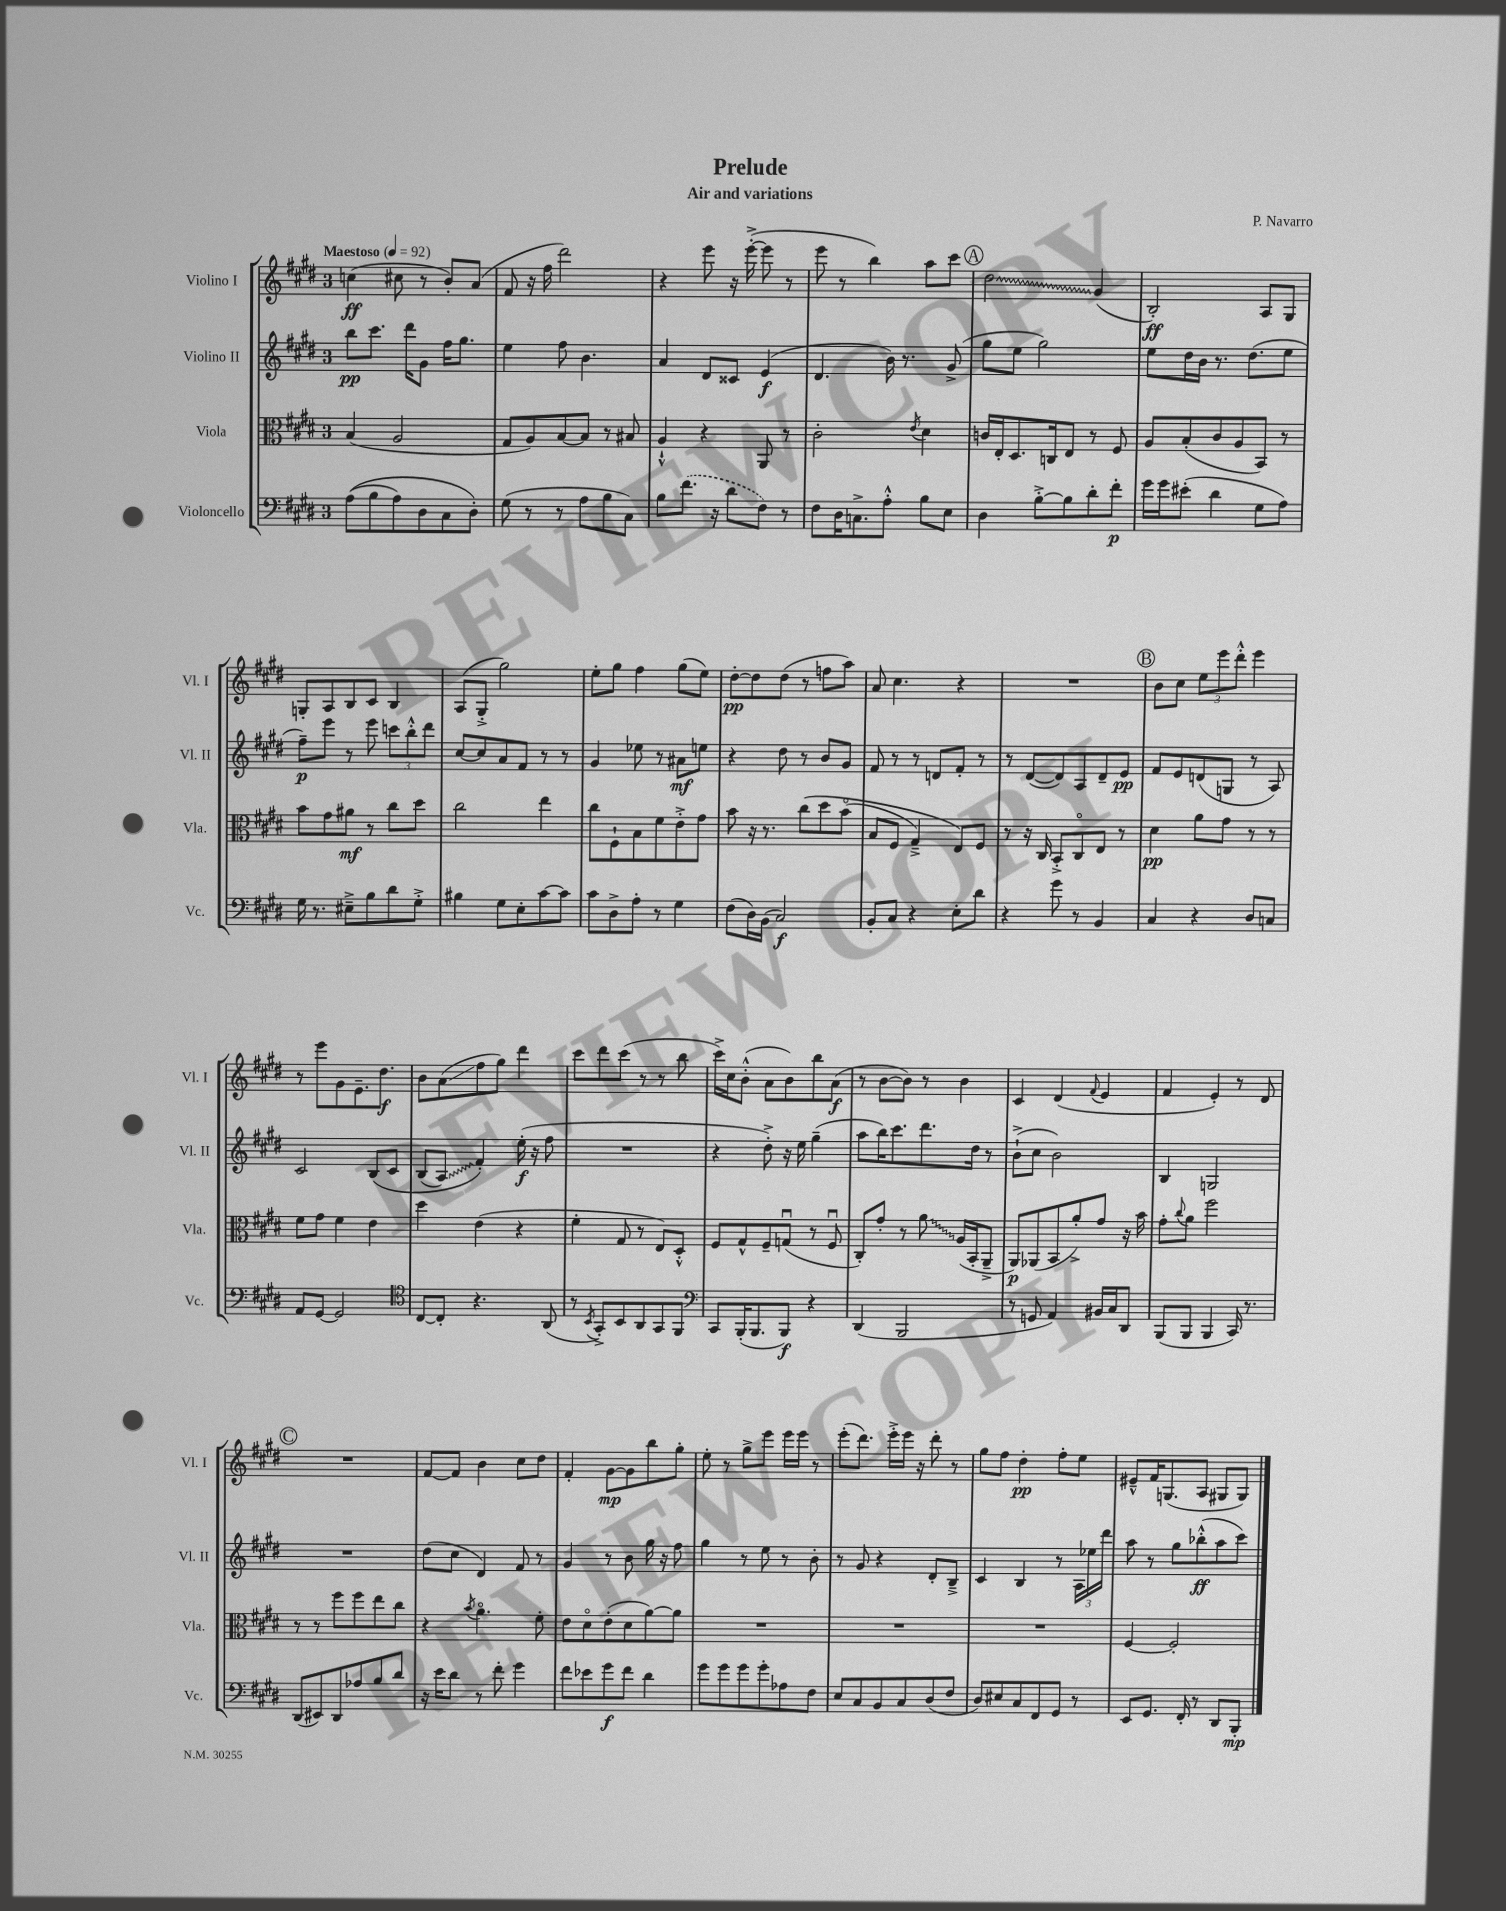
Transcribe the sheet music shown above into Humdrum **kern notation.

**kern	**kern	**kern	**kern
*staff4	*staff3	*staff2	*staff1
*clefF4	*clefC3	*clefG2	*clefG2
*k[f#c#g#d#]	*k[f#c#g#d#]	*k[f#c#g#d#]	*k[f#c#g#d#]
*M3/4	*M3/4	*M3/4	*M3/4
*MM92	*MM92	*MM92	*MM92
&((8A	(4B	8bb	(4cc
8B	.	8.ccc#	.
8A)	2A	.	8cc#
.	.	16ddd#	.
8D#	.	8g#	8r
8C#	.	16ff#	8b')
.	.	8.gg#	.
8D#'&)	.	.	(8a
=	=	=	=
(8G#	8G#	4ee	8f#
8r	8A)	.	16r
.	.	.	16ff#
8r	[8B	8ff#	2ddd#)
8A	8B]	4.b	.
8B	8r	.	.
8C#)	8B#	.	.
=	=	=	=
8B	4A`^^	4a	4r
(8.f#	.	.	.
.	4r	8d#	8eee
16r	.	.	.
8d#	.	8c##	16r
.	.	.	([16eee'^
8F#)	8AA	(4e	8eee]
8r	8r	.	8r
=	=	=	=
8F#	2c#'	4.d#	8eee
16D#	.	.	8r
8.C^	.	.	.
.	.	.	4bb)
8A'^^	.	16b)	.
.	.	8.r	.
.	8qe	.	.
8B	4d#	.	8aa
8E	.	(8g#^	8ccc#
=	=	=	=
4D#	16c	8gg#	2dd#
.	16E'	.	.
.	8.D#	8ee	.
[8B'^	.	2gg#)	.
.	16C	.	.
8B]	8E	.	.
8d#'	8r	.	(4g#
8f#'	8F#	.	.
=	=	=	=
16g#	8A	8ee	2B')
16g#	.	.	.
(8e#'	(8B'	16dd#	.
.	.	16b	.
4d#	8c#	8.r	.
.	8A	.	.
.	.	(8.dd#	.
8G#	8BB)	.	8A
8A)	8r	8ee	8G#
=	=	=	=
16G#	8b	8ff#~)	8G'
8.r	.	.	.
.	8g#	8eee	8A
8E#~^	8a#	8r	8B
8B	8r	8eee	8c#
8d#	8cc#	12ccc	4B
.	.	12bb'^^	.
8G#'^	8dd#	.	.
.	.	12ddd#	.
=	=	=	=
4B#	2cc#	[8cc#	(8A
.	.	8cc#]	8G#'^
8G#	.	8a	2gg#)
8E'	.	8f#	.
[8c#	4ee	8r	.
8c#]	.	8r	.
=	=	=	=
8c#	8cc#	4g#	8ee'
8D#^	8F#`	.	8gg#
8A'	8B	8ee-	4ff#
8r	8f#	8r	.
4G#	8e'^	8a#	(8gg#
.	8g#	8ee	8ee)
=	=	=	=
(8F#	8b	4r	[8dd#'
16D#)	16r	.	8dd#]
(16BB	8.r	.	.
2C#)	.	8dd#	(8dd#
.	&(8cc#	8r	8r
.	8dd#	8b	8ff
.	(8bo	8g#	8aa)
=	=	=	=
8BB'	8B	8f#	8a
8C#	8F#	8r	4.cc#
4r	4G#~^)	8r	.
.	.	8d	.
8E'	8E&)	8f#'	4r
8d#	8F#	8r	.
=	=	=	=
4r	8r	8r	2.r
.	16r	([8d#	.
.	16C#	.	.
8g#	8BB'^	8d#])	.
8r	8C#o	8A	.
4BB	8E	8d#~	.
.	8r	8e	.
=	=	=	=
4C#	4d#	8f#	8b
.	.	8e	8cc#
4r	8a	(8d	12ee
.	.	.	12eee
.	8g#	8G	.
.	.	.	12ddd#'^^
8D#	8r	8r	4eee
8C	8r	8A)	.
=	=	=	=
8AA	8f#	2c#	8r
[8GG#	8g#	.	8eee
2GG#]	4f#	.	8g#
.	.	.	8.e~
.	4e	&(8B	.
.	.	.	8.dd#
.	.	8c#	.
=	=	=	=
*clefC4	*	*	*
[8C#	4dd#	(8B	8b
8C#']	.	8A)	(8a
4.r	(4e	4f#'&)	8ff#
.	.	.	8gg#)
.	4r	(16ee'	4ddd#
.	.	16r	.
(8AA	.	8ff#	.
=	=	=	=
8r	4f#'	2.r	8ccc#
8qBB	.	.	.
8GG#'^)	.	.	8ddd#
8BB	8G#	.	(8ccc#
8AA	8r	.	8r
8GG#	8E)	.	8r
8FF#	8D#'^^	.	8bb
=	=	=	=
*clefF4	*	*	*
8CC#	8F#	4r	16ccc#^)
.	.	.	16cc#
(16BBB'	8G#^^	.	(8b'^^
8.BBB	.	.	.
.	8F#~	8dd#'^)	8a
8BBB)	(8Gu	16r	8b)
.	.	16ee	.
4r	8r	(4gg#~	8bb
.	8F#u	.	(8a
=	=	=	=
(4DD#	8C#')	8aa	8r
.	8g#'	16bb)	[8b
.	.	8.ccc#	.
2BBB	8r	.	8b])
.	8a	8.ddd#	8r
.	(16A	.	4b
.	16BB'	16dd#	.
.	8AA~^	8r	.
=	=	=	=
8r	8AA)	(8b`^	4c#
8GG	(8AA-	8cc#	.
4AA)	8BB	2b)	(4d#
.	8a'^)	.	.
.	.	.	8qqf#
16BB#	8g#	.	4e
16C#	.	.	.
8DD#	16r	.	.
.	16b	.	.
=	=	=	=
(8BBB	8g#'	4B	4f#
.	8qqcc#	.	.
8BBB	8a	.	.
4BBB	2ff#	2G	4e')
16CC#)	.	.	8r
8.r	.	.	.
.	.	.	8d#
=	=	=	=
(8DD#	8r	2.r	2.r
8EE#)	8r	.	.
8DD#	8ff#	.	.
8A-	8ff#	.	.
8B	8ee	.	.
8d#	8cc#	.	.
=	=	=	=
16r	4r	(8dd#	[8f#
16e	.	.	.
8d#	.	8cc#	8f#]
.	8qb	.	.
8r	4.ao	4d#)	4b
8f#'	.	.	.
4g#	.	8f#	8cc#
.	8f#'	8r	8dd#
=	=	=	=
8f#	8e	4g#	4f#'
8e-	8d#o	.	.
8g#	(8e'	8r	[8g#
8f#	8d#	8b	8g#]
4d#	[8a)	16gg#	8bb
.	.	16r	.
.	8a]	8ff#	8gg#'
=	=	=	=
8g#	2.r	4gg#	8ee'
8g#	.	.	8r
8g#	.	8r	8gg#^
8g#'	.	8ee	8eee
8A-	.	8r	16eee
.	.	.	16eee
8F#	.	8b'	8r
=	=	=	=
8E	2.r	8r	(8eee'
8C#	.	8g#	8.ddd#)
8BB	.	4r	.
.	.	.	16eee'^
8C#	.	.	16eee
.	.	.	16r
(8D#	.	8d#'	8ddd#'
8F#	.	8B~^	8r
=	=	=	=
8D#)	2.r	4c#	8gg#
8E#	.	.	8ff#
8C#	.	4B	4dd#'
8FF#	.	.	.
8GG#	.	8r	8ff#'
8r	.	24A	8ee
.	.	24ee-	.
.	.	24ddd#	.
=	=	=	=
8EE	[4F#	8aa	8e#~^^
8.GG#	.	8r	16f#
.	.	.	(8.G
.	2F#']	8gg#	.
16FF#'	.	.	.
8r	.	(8bb-'^^	8A
8DD#	.	8aa	8G#
8BBB'	.	8ccc#)	8G#)
==	==	==	==
*-	*-	*-	*-
